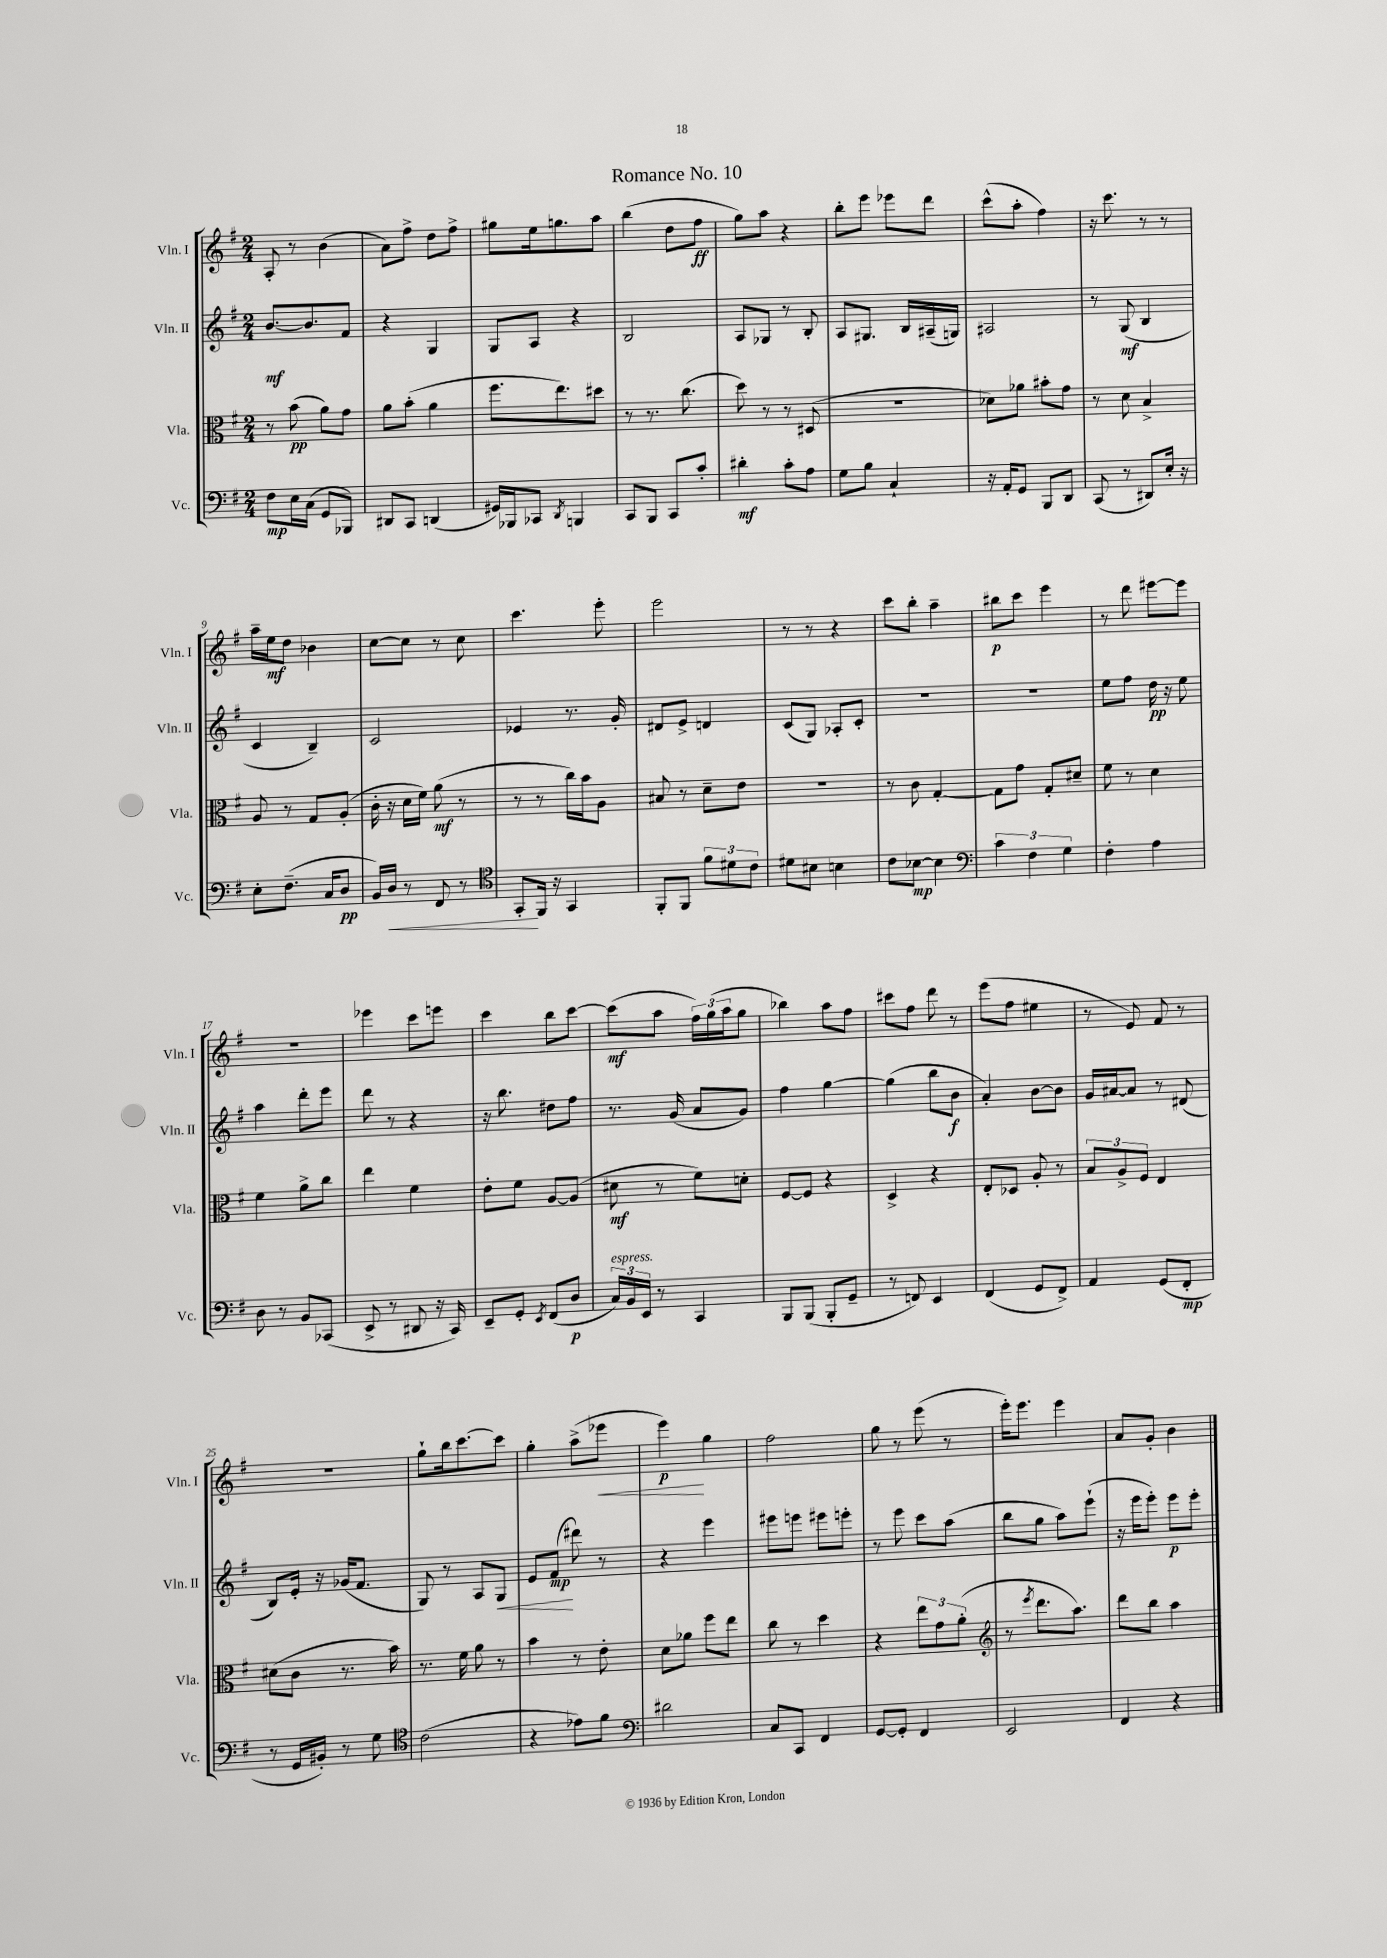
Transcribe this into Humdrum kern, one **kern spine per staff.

**kern	**kern	**kern	**kern
*staff4	*staff3	*staff2	*staff1
*clefF4	*clefC3	*clefG2	*clefG2
*k[f#]	*k[f#]	*k[f#]	*k[f#]
*M2/4	*M2/4	*M2/4	*M2/4
8F#	8r	[8.b	8A'
16E	(8b	.	8r
(16C	.	8.b]	.
8GG	8a)	.	(4b
8BBB-)	8g	8f#	.
=	=	=	=
8DD#	8a	4r	8a)
8CC	(8b'	.	8ff#^
(4DD	4a	4G	8dd
.	.	.	8ff#^
=	=	=	=
16GG#)	8.ff#	8G	8gg#
16BBB-	.	.	.
8CC-	.	8A	16ee
.	8.ee)	.	8.gg
8qDD	.	.	.
4BBB	.	4r	.
.	8dd#	.	8aa
=	=	=	=
8CC	8r	2B	(4bb
8BBB	8.r	.	.
8CC	.	.	8dd
.	(8.cc	.	.
8c'	.	.	8ff#
=	=	=	=
4d#'	8dd)	8A	8gg)
.	8r	8G-	8aa
8c'	8r	8r	4r
8A	(8D#	8B'	.
=	=	=	=
8G	2r	8A	8bb'
8B	.	8.G#	8eee
4C`	.	.	8eee-
.	.	16B	.
.	.	(16A#~	8ddd
.	.	16G)	.
=	=	=	=
16r	8d-)	2A#	(8ccc^^
16AA'	.	.	.
8GG	8a-	.	8aa'
8BBB	8b#'	.	4ff#)
8DD	8g	.	.
=	=	=	=
(8CC	8r	8r	16r
.	.	.	8.ccc
8r	8d	(8G	.
8DD#)	4B^	4B	8r
16E'	.	.	8r
16r	.	.	.
=	=	=	=
8E'	8A	4c	16aa~
.	.	.	16ee
(8.F#~	8r	.	8dd
.	8G	4B~)	4b-
16C	.	.	.
8D	(8A'	.	.
=	=	=	=
16BB)	16c'	2c	[8cc
16D	16r	.	.
8r	16d	.	8cc]
.	16f#)	.	.
8FF#	(8a	.	8r
8r	8r	.	8cc
=	=	=	=
*clefC4	*	*	*
8GG'	8r	4e-	4.ccc
16FF#	8r	.	.
16r	.	.	.
4GG	16cc)	8.r	.
.	16b	.	.
.	8A	.	8eee'
.	.	16g'	.
=	=	=	=
8FF#'	8B#	8d#	2eee
8FF#	8r	8e^	.
12f#	8d~	4d	.
12d#	.	.	.
.	8e	.	.
12c	.	.	.
=	=	=	=
8d#	2r	(8c	8r
8B#	.	8G)	8r
4B	.	8A-'	4r
.	.	8c'	.
=	=	=	=
8c	8r	2r	8ccc
[8B-	8c	.	8bb'
4B-]	[4G'	.	4aa~
=	=	=	=
*clefF4	*	*	*
6c	8G]	2r	8bb#
.	8g	.	8ccc
6F#	.	.	.
.	8G'	.	4eee
6G	.	.	.
.	8d#~	.	.
=	=	=	=
4F#'	8f#	8ee	8r
.	8r	8ff#	8ddd
4A	4d	16dd	[8eee#
.	.	16r	.
.	.	8ee	8eee#]
=	=	=	=
8D	4f#	4aa	2r
8r	.	.	.
8BB	8a^	8ddd'	.
(8CC-	8cc	8eee	.
=	=	=	=
8EE^	4ee	8ddd	4eee-
8r	.	8r	.
8DD#	4f#	4r	8ccc
16r	.	.	8eee
16CC)	.	.	.
=	=	=	=
8EE~	8e'	16r	4ccc
.	.	8.bb	.
8GG'	8f#	.	.
8qEE	.	.	.
(8FF#	[8A	8dd#	8bb
8D	(8A]	8ff#	[8ccc
=	=	=	=
24C)	8d#	8.r	(8ccc]
24BB	.	.	.
24EE	.	.	.
8r	8r	.	8aa
.	.	(16g	.
4CC	8f#)	8a	24ff#)
.	.	.	(24gg
.	.	.	24aa
.	8d'	8g)	8gg
=	=	=	=
8BBB	[8F#	4ff#	4bb-)
(8BBB	8F#]	.	.
8BBB'	4r	[4gg	8aa
8GG~	.	.	8ff#
=	=	=	=
8r	4D^	(4gg]	8ccc#
8FF)	.	.	8ff#
4EE	4r	8bb	8ddd
.	.	8b	8r
=	=	=	=
(4FF#	8E'	4a')	(8eee
.	8D-	.	8ff#
8GG	8A'	[8b	4ee#
8FF#^)	8r	8b]	.
=	=	=	=
4AA	12B	16g	8r
.	.	[16a#	.
.	12A^	.	.
.	.	8a#]	8e)
.	12F#	.	.
(8GG	4E	8r	8f#
8FF#'	.	(8d#	8r
=	=	=	=
8r	(8d#	8B)	2r
16GG	8c	16e'	.
16BB#')	.	16r	.
8r	8.r	(16g-	.
.	.	8.f#	.
8G	.	.	.
.	16b)	.	.
=	=	=	=
*clefC4	*	*	*
(2c	8.r	8G)	8gg`
.	.	8r	16bb
.	16f#	.	[8.ccc
.	8a	8A	.
.	8r	8G	8ccc]
=	=	=	=
4r	4b	8e	4gg'
.	.	(8f#	.
8e-)	8r	8ddd#)	(8aa^
8f#	8e'	8r	8eee-
=	=	=	=
*clefF4	*	*	*
2d#	8d	4r	4eee)
.	8a-	.	.
.	8ff#	4eee	4gg
.	8ee	.	.
=	=	=	=
8C	8cc	8eee#	2ff#
8CC	8r	8eee	.
4FF#	4dd	8eee#	.
.	.	8eee'	.
=	=	=	=
[8GG	4r	8r	8gg
8GG']	.	8eee	8r
4FF#	12ee	8ccc	(8eee
.	12g	.	.
.	.	(8aa	8r
.	(12a'	.	.
=	=	=	=
*	*clefG2	*	*
2EE	8r	8bb	16eee')
.	.	.	8.eee
.	8qeee	.	.
.	8.ddd	8gg	.
.	.	8aa)	4eee
.	8.aa)	.	.
.	.	(8eee`	.
=	=	=	=
4FF#	8ddd	16r	8a
.	.	16eee	.
.	8bb	8eee')	8g'
4r	4aa	8eee	4b
.	.	8eee'	.
==	==	==	==
*-	*-	*-	*-
